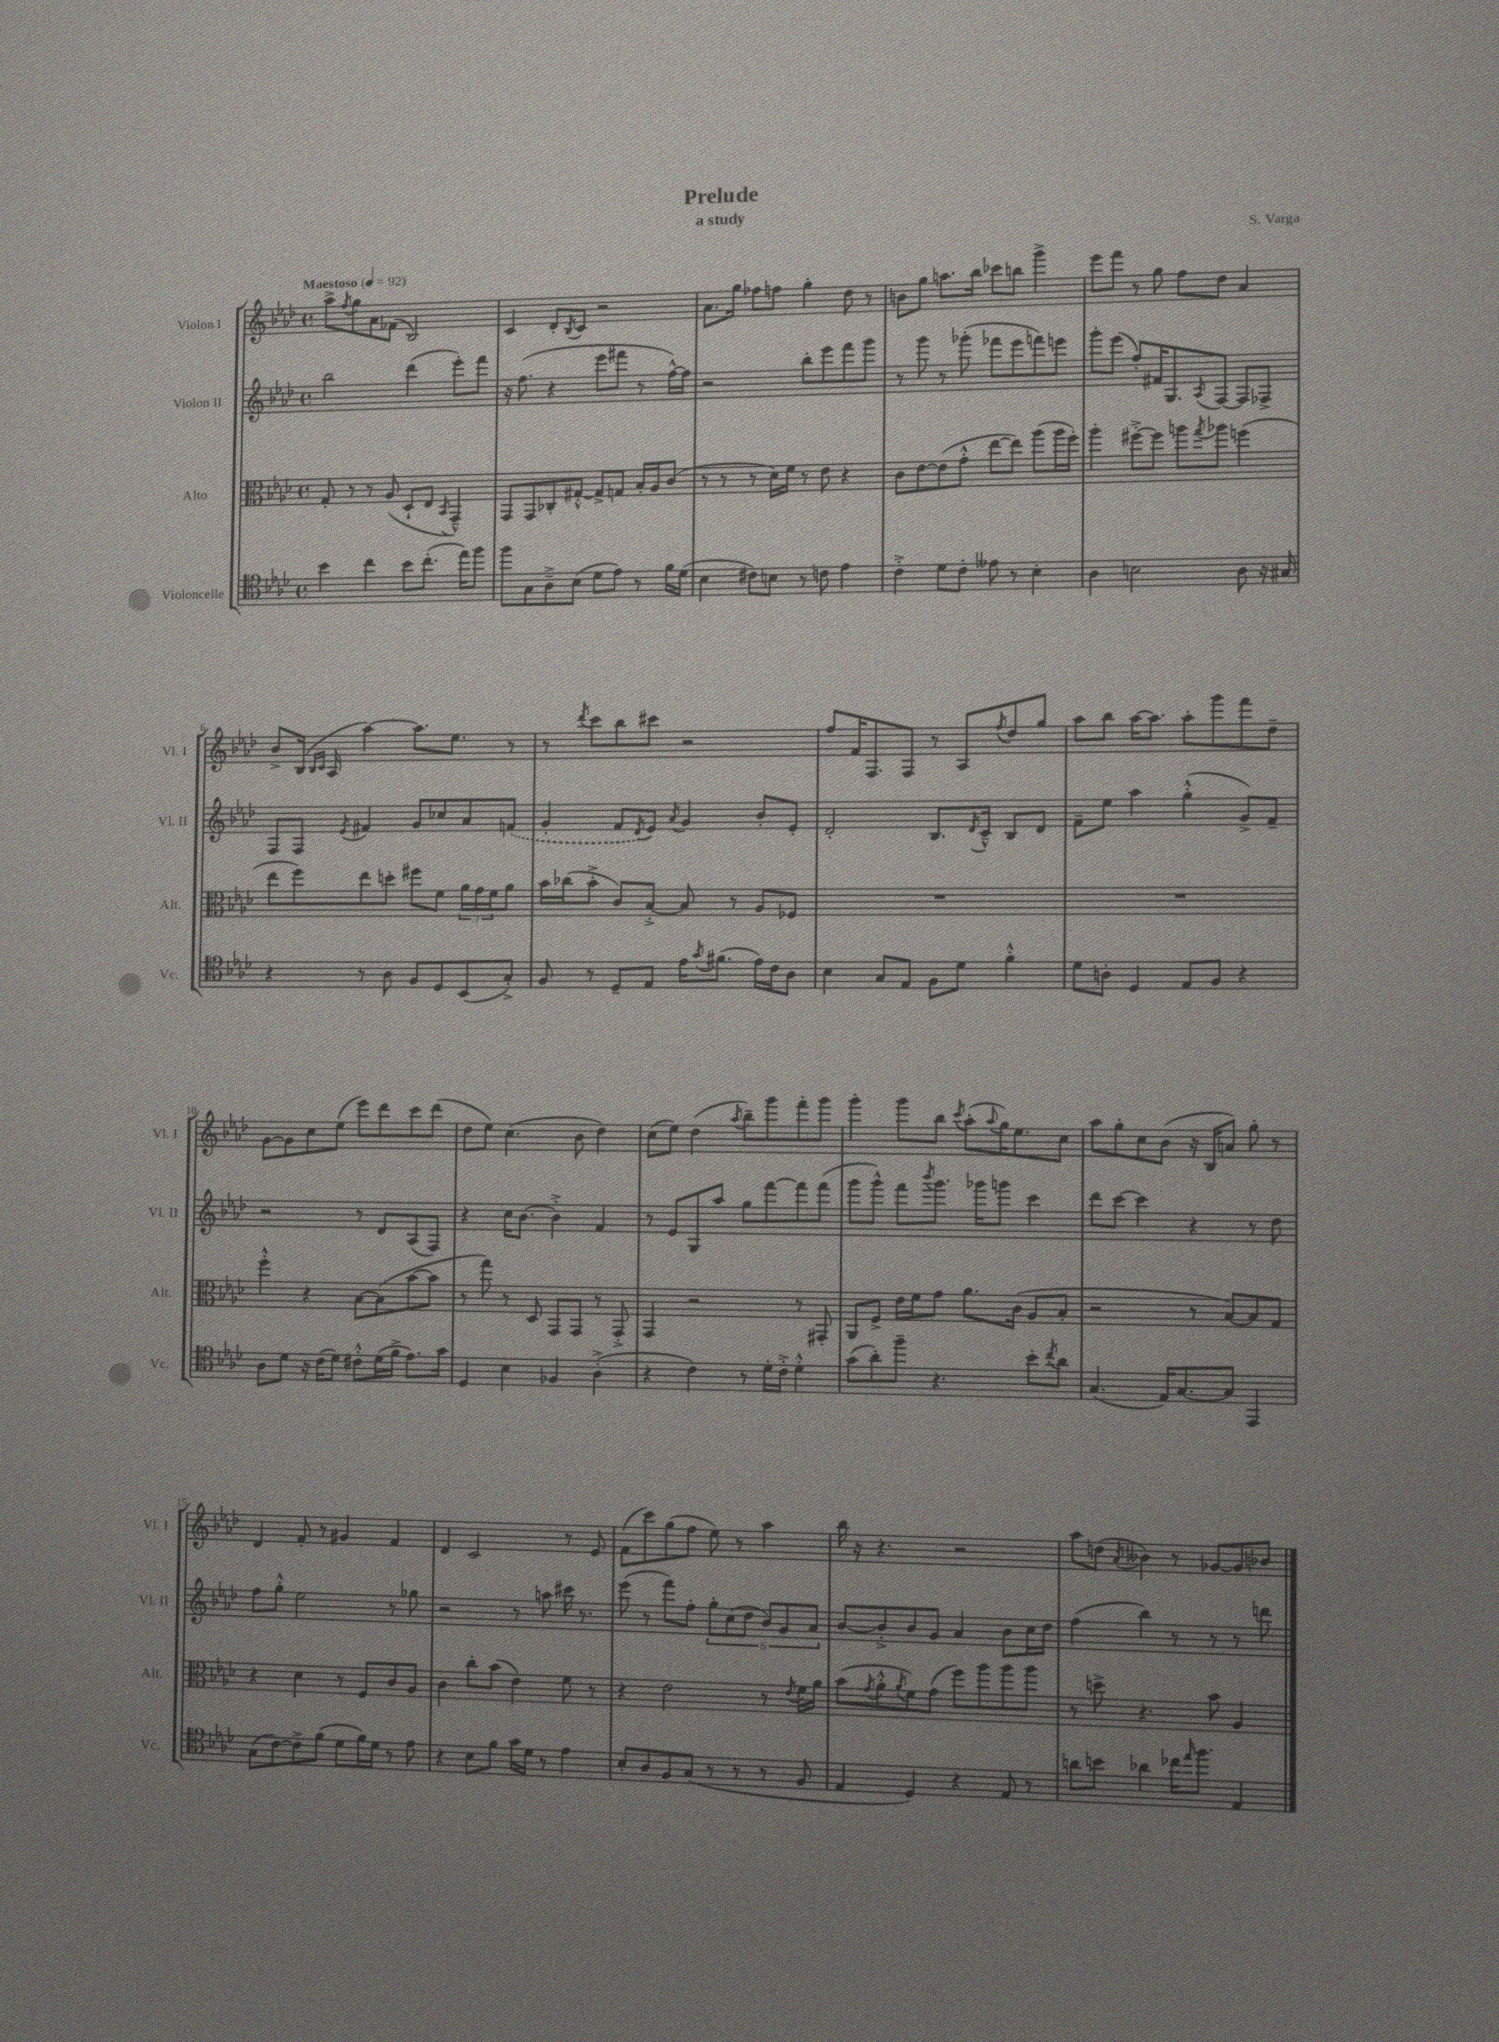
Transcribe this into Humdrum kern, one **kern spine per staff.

**kern	**kern	**kern	**kern
*part4	*part3	*part2	*part1
*staff4	*staff3	*staff2	*staff1
*I"Violoncelle	*I"Alto	*I"Violon II	*I"Violon I
*I'Vc.	*I'Alt.	*I'Vl. II	*I'Vl. I
*clefC4	*clefC3	*clefG2	*clefG2
*k[b-e-a-d-]	*k[b-e-a-d-]	*k[b-e-a-d-]	*k[b-e-a-d-]
*M4/4	*M4/4	*M4/4	*M4/4
*met(c)	*met(c)	*met(c)	*met(c)
*MM92	*MM92	*MM92	*MM92
=1	=1	=1	=1
!	!	!	!LO:TX:a:B:t=Maestoso
4b-\	8G'/	2bb-\	8aa-^\L
.	.	.	8qff/
.	8r	.	8gg\
4cc\	8r	.	8a-\
.	(8A-/	.	(8f-X\J
8b-\L	8D-`/L	(4ddd-\	2B-/)
(8.cc'\J	8E-/J	.	.
.	8qBB-/	.	.
.	4GG~^^/)	8eee-'\L)	.
16ee-\KL)	.	.	.
8ff\J	.	8fff\J	.
=2	=2	=2	=2
8ff\L	8GG/L	16r	4c/
.	.	(8.ff\	.
8G\	8GG/	.	.
8A-~^\	8C-X'/	4r	8d-'/L
.	.	.	8qB-/
(8B-\J	[8G#X'^^/J	.	8c/J
8d-\L	8G#^/L]	8eee-\L	2r
8e-\J)	8Gn/J	8fff#X\J	.
8r	16B-'/LL	8r	.
.	16A-/J	.	.
16f\LL	(8c/J	[16ff^^\LL)	.
(16d-\JJ	.	16ff\JJ]	.
=3	=3	=3	=3
4B-\	8r	2r	8.a-\L
.	8r	.	.
.	.	.	16gg\Jk
8c#X\L)	8r	.	8ff-X\L
8Bn\J	16d-\LL)	.	8ffn\J
.	16f\JJ	.	.
8r	8r	8bb-'\L	4gg'\
8cn\	8e-\	8eee-\	.
4e-\	4r	8fff\	8dd-\
.	.	8ggg\J	8r
=4	=4	=4	=4
4c'^\	8c\L	8r	8bn\L
.	[8e-\	8ggg\	8gg\J
8d-\L	(8e-\]	8r	8.aan\L
8c'\J	8g'^^\J	(8ggg-X'\	.
.	.	.	16bb-\Jk
8e--X\	[8ee-\L	8fff-X\L	8ccc-X\L
8r	8ee-\J])	8eee-\	8bbn\J
4B-'\	(8aa-\L	8fffn\)	4ggg^\
.	16aa-\L	8eeen\J	.
.	16ff'\JJ)	.	.
=5	=5	=5	=5
4A-\	4aa-'\	8ggg'\L	8eee-\L
.	.	(8eee-\J	8fff\J
2Bn\	[8ff#X'^\L	8ff'/L)	8r
.	8ff#\J]	16f#X/K	8gg\
.	.	8.G/	.
.	8aan\L	.	8ff\L
.	8qgg/	8qA-/	.
.	8aa-X\J	[8F/J	8dd-\J
8A-\	(4ffn\	8F/L]	4a-/
16r	.	8F-X^/J	.
16G#X/	.	.	.
!!LO:LB:g=z
=6	=6	=6	=6
4r	8ee-\L	8F/L	8b-^/L
.	8ff\)	8F/J	(16B-/Jk
.	.	.	16qqB-/LL
.	.	.	16qqc/JJ
.	.	.	16A-/
.	.	8qe-/	.
8r	8ee-\	4f#X/	[4aa-\)
8A-\	8ddn'\J	.	.
8F/L	8ff#X\L	8g/L	8.aa-\L]
8D-/	8f\J	8cc-X/	.
.	.	.	8.ee-\J
(8BB-/	24a-\LL	8a-/	.
.	24g\	.	.
.	24f\J	.	.
8G'^/J)	8a-\J	(8fn/J	8r
=7	=7	=7	=7
8F/	16b-\LL	4g'/	8r
.	(16cc-X\J	.	.
.	.	.	8qddd-/
8r	8b-'^\J	.	8ccc\L
8D-~/L	8c/L)	8f/L	8bb-\
.	.	8qd-/	.
8E-/J	[8B-'^/J	8e-/J)	8ccc#X\J
.	.	8qa-/	.
16e-\KL	8B-/]	4g/	2r
8qg/	.	.	.
(8.f#X\J	.	.	.
.	8r	.	.
16e-\LL)	8A-/L	8b-'/L	.
16c\J	.	.	.
8A-\J	8F-X/J	8e-'/J	.
=8	=8	=8	=8
4B-\	1r	2d-'/	8ff/L
.	.	.	16f/K
.	.	.	8.F/
8G/L	.	.	.
8E-/J	.	.	8F/J
8F\L	.	8.B-/L	8r
8d-\J	.	.	8A-/L
.	.	8qd-/	.
.	.	16c~^^/Jk	.
.	.	.	8qff/
4f'^^\	.	8B-/L	8dd-/
.	.	8d-/J	8gg/J
=9	=9	=9	=9
8d-\L	1r	8f~\L	8aa-\L
8An'\J	.	8ee-\J	8bb-\J
4D-/	.	4aa-\	[16aa-\KL
.	.	.	8.aa-\J]
8E-/L	.	(4gg'^^\	8aa-'\L
8F/J	.	.	8ggg\
4r	.	8g^/L)	8fff\
.	.	8f~/J	8dd-~\J
!!LO:LB:g=z
=10	=10	=10	=10
8A-\L	4ff'^^\	2r	[8g\L
8d-\J	.	.	8g\]
16r	4r	.	8cc\
(16c\KL	.	.	.
8d-\J)	.	.	(8ee-\J
8c#X'^^\L	[8B-\L	8r	8eee-\L)
(16d-\L	(8B-\]	8d-/L	8ddd-\
16f^\JJ	.	.	.
8.e-\L)	[8b-\	(8A-/	8ccc\
.	8b-\J]	8F/J)	(8ddd-\J
16g\Jk	.	.	.
=11	=11	=11	=11
4D-/	8r	4r	8dd-\L
.	8gg\)	.	8ee-\J)
4B-\	8r	16cc\KL	(4.cc\
.	.	[8.b-\J	.
.	8D-/	.	.
4F-X/	8GG/L	4b-'^\]	.
.	8GG/J	.	8b-\
(4A-'^\	8r	4f/	4dd-\)
.	8GG'^/	.	.
=12	=12	=12	=12
4r	4GG/	8r	(8cc\L
.	.	8e-/L	8ee-\J)
4c\)	2r	8G/	(4dd-\
.	.	8aa-/J	.
.	.	.	8qaa-/
8r	.	8gg\L	8bb-~\L)
16d-'\LL	.	[8fff\	8ggg\
16c'^\JJ	.	.	.
4d-'^^\	8r	8fff\]	8fff'\
.	8GG#X'/	(8fff\J	8ggg\J
=13	=13	=13	=13
(8g\L	8AA-/L	8ggg\L	4ggg'\
8a-'\)	8F^/J	8ggg^^\J)	.
8ff~\J	16e-\LL	8fff\L	8ggg\L
.	16f\J	.	.
.	.	8qbbb-/	.
4.r	8g\J	8.ggg\J	8bb-\J
.	.	.	8qccc/
.	8.a-\L	.	(8aa-'\L
.	.	16ggg-X\KL	.
.	.	.	8qqaa-/
.	.	8gggn\J	16gg\K)
.	(16c\Jk	.	8.ee-\
8b-'\L	8A-/L	4ccc\	.
8qcc/	.	.	.
8a-\J	8B-'/J	.	8cc\J
=14	=14	=14	=14
(4.G/	2r	8ddd-\L	8aa-\L
.	.	[8ccc\J	8gg'\
.	.	4ccc\]	8cc\
16E-/KL)	.	.	(8b-\J
[8.G/	.	.	.
.	8r	4r	16r
.	.	.	16B-/KL
8G/J]	[8B-/L)	.	8an/J)
4EE-/	8B-/]	8r	8gg'\
.	8G/J	8dd-\	8r
!!LO:LB:g=z
=15	=15	=15	=15
(8G\L	4r	8ff\L	4d-/
[8c\)	.	8gg'^^\J	.
8c^\]	4d-\	2ee-\	8f'/
(8f\J	.	.	8r
8d-\L	8r	.	4g#X/
16f\L)	8F/L	.	.
16d-\JJ	.	.	.
8r	8c/	8r	4f/
8e-\	8A-/J	8gg-X\	.
=16	=16	=16	=16
4r	4c\	2r	4d-/
8B-\L	8cc'\L	.	2c/
8f\J	(8b-\J	.	.
16g\LL	4e-\)	8r	.
16d-\JJ	.	.	.
8r	.	8aan\	.
4e-\	8f\	16ccc#X\	8r
.	.	8.r	.
.	8r	.	8e-/
=17	=17	=17	=17
8B-'/L	4r	(8eee-\	(8f\L
8A-/	.	8r	8ccc\)
8F/	2e-\	8fff\L)	(8gg\
(8G/J	.	8ff'\J	8ff\J
8r	.	12gg'\L	8ee-\)
.	.	(12cc\	.
8r	.	.	8r
.	.	12dd-\J	.
8r	8r	12b-/L)	4aa-\
.	.	12g/	.
.	8qe-/	.	.
8F/	16f\LL	.	.
.	.	12a-/J	.
.	16a-\JJ	.	.
=18	=18	=18	=18
4E-/	(8b-\L	[8b-/L	16bb-\
.	.	.	16r
.	8qg/	.	.
.	8a-'^^\	8b-'^/]	4.r
.	8qa-/	.	.
4D-/)	8f\)	8b-/	.
.	(8g\J	8g/J	.
4r	8ff\L)	4a-/	2r
.	8aa-\	.	.
8E-/	8aa-\	8b-\L	.
8r	8aa-\J	16cc\L	.
.	.	16dd-\JJ	.
=19	=19	=19	=19
8an\L	8r	(4ff\	8aa-\L
8bn\J	8ddn^\	.	(8ddn\J
.	.	.	8qa-/
4a-X\	4.r	4bb-\)	4b--X\)
16cc-X\KL	.	8r	8r
16qqee-/	.	.	.
8.ff\J	.	.	.
.	8b-\	8r	[8g-X/L
4E-/	4A-/	8r	8g-/]
.	.	8dddn\	8b-X/J
==	==	==	==
*-	*-	*-	*-
